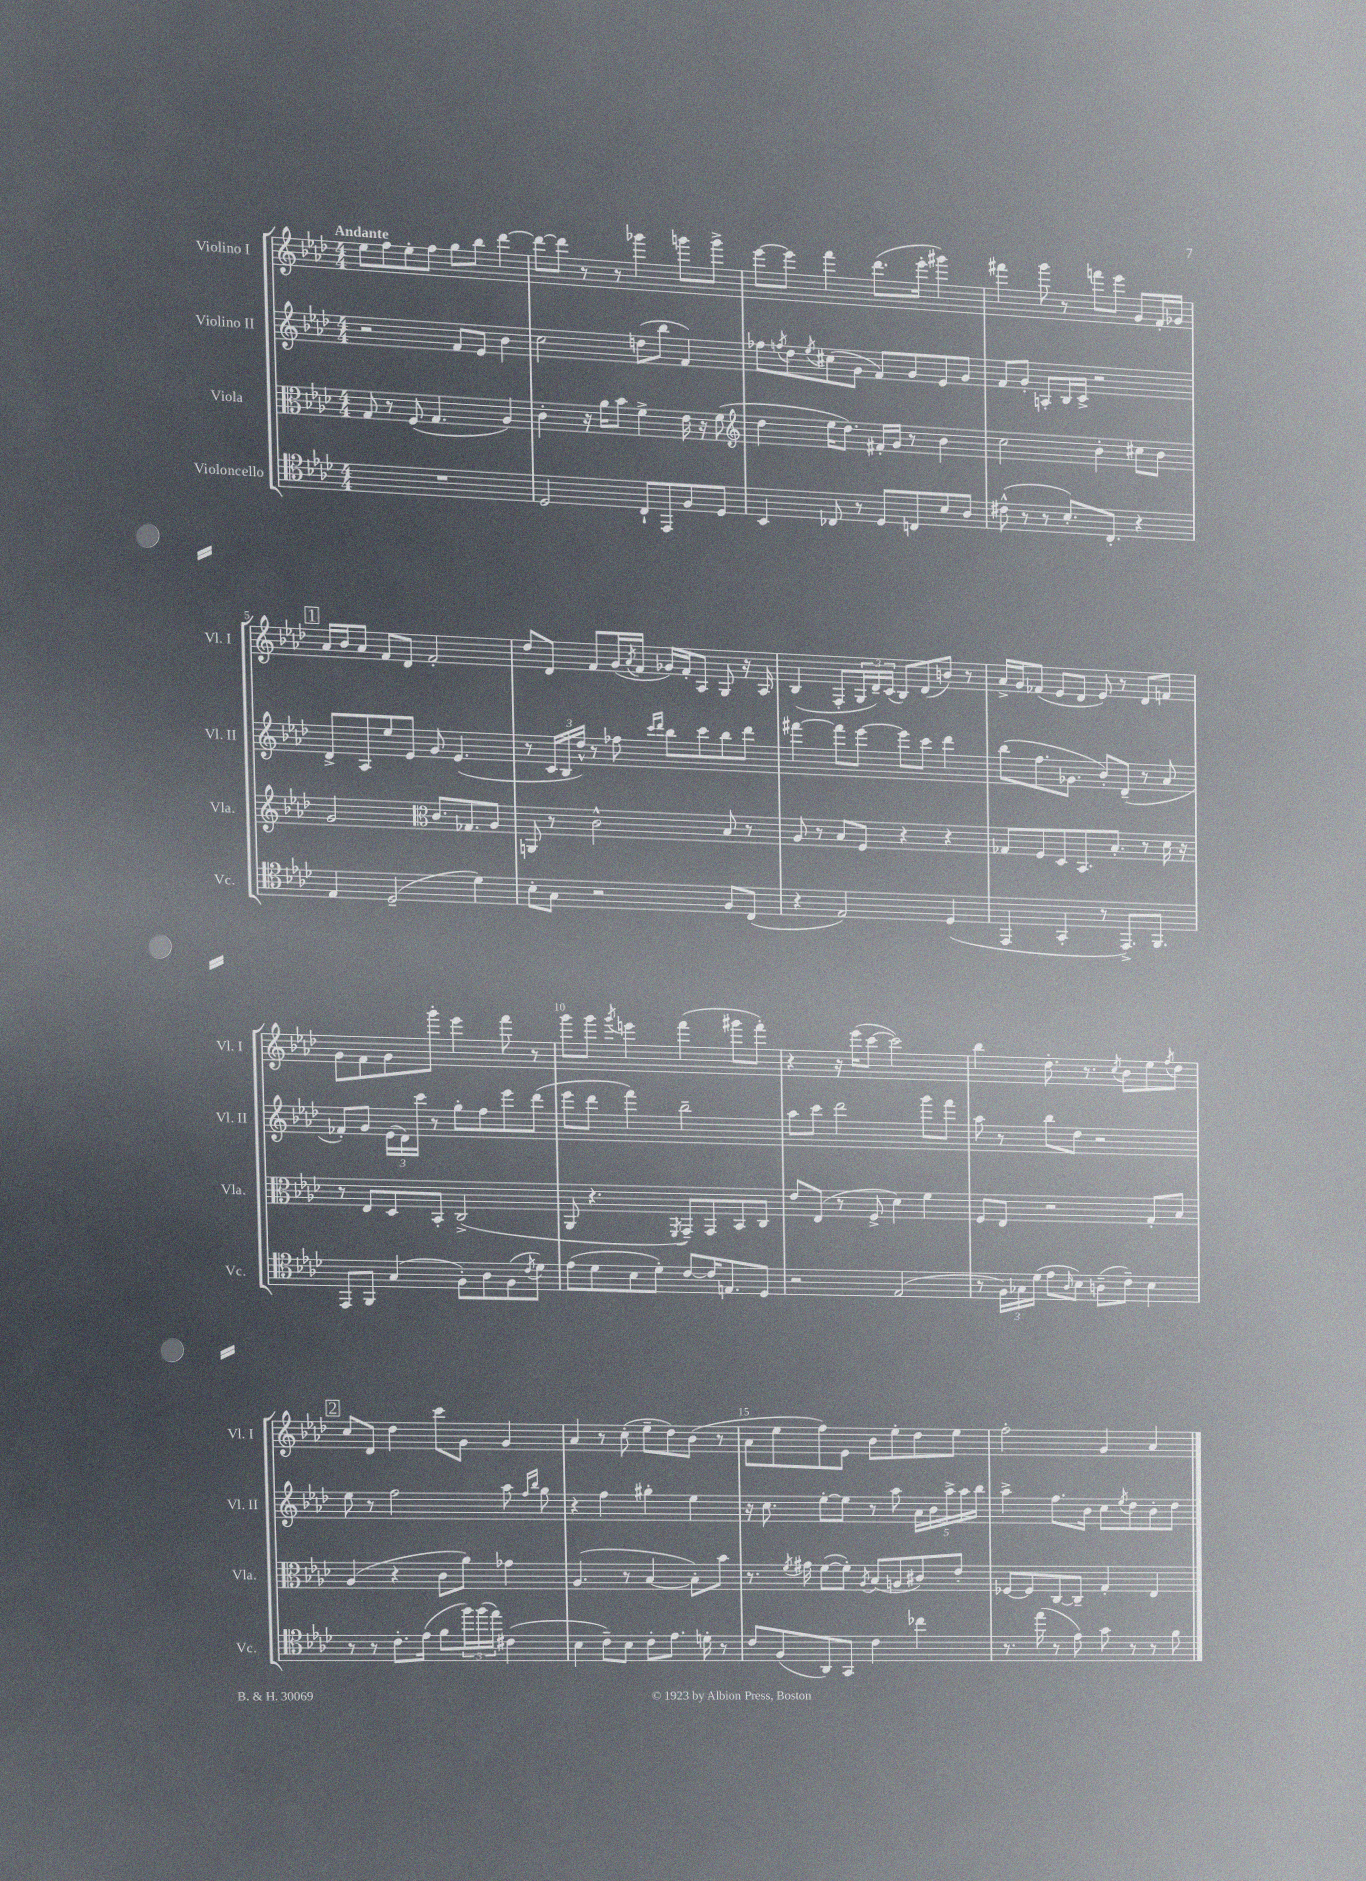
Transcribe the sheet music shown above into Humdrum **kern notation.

**kern	**kern	**kern	**kern
*staff4	*staff3	*staff2	*staff1
*clefC4	*clefC3	*clefG2	*clefG2
*k[b-e-a-d-]	*k[b-e-a-d-]	*k[b-e-a-d-]	*k[b-e-a-d-]
*M4/4	*M4/4	*M4/4	*M4/4
1r	8G	2r	8ee-
.	8r	.	8ff
.	(8F	.	8ee-'
.	4.G	.	8ff
.	.	8f	8gg
.	.	8e-	8bb-
.	4A-)	4b-	[4ddd-
=	=	=	=
2D-	4c'	2cc	8ddd-_
.	.	.	8ddd-]
.	16r	.	8r
.	16a-	.	.
.	8b-	.	8r
8C`	4f^	(8dd	4ggg-
8EE-	.	8bb-	.
8F	16e-	4f)	8ggg
.	16r	.	.
8D-	(8f	.	8ggg^
=	=	=	=
*	*clefG2	*	*
4BB-	4dd-	8ff-	[8eee-
.	.	8qff	.
.	.	8dd-	8eee-]
.	.	8qee-	.
8C-	16ee-	(8cc#	4fff
.	8.dd-)	.	.
8r	.	8g	.
8D-	16f#'	8f)	(8.ddd-
.	16g	.	.
8C	8r	8g	.
.	.	.	16eee-'
8B-	4b-	8e-	4ggg#)
8A-	.	8g	.
=	=	=	=
(8c#^^	2cc	8f	4fff#
8r	.	8g'	.
8r	.	8A'	8ggg
8.B-')	.	16B-	8r
.	.	16c^	.
.	4b-'	2r	8fff
8.C'	.	.	.
.	.	.	8eee-
4r	8cc#	.	8g
.	8b-	.	16f'
.	.	.	16g-
=	=	=	=
4E-	2g	8d-^	16a-
.	.	.	16b-
.	.	8A-	8a-
(2D-~	.	8ee-	8f
.	.	8e-	8d-
*	*clefC3	*	*
.	8.c	8g	2f'
.	.	(4.e-	.
.	8.G-	.	.
4d-)	.	.	.
.	8A-	.	.
=	=	=	=
8B-'	8AA	8r	8dd-
8G	8r	24c	8d-
.	.	24B-	.
.	.	24dd-^^)	.
2r	2c^^	8r	8f
.	.	8ff-	(16g
.	.	.	8qa-
.	.	.	16f
.	.	16qqccc	.
.	.	16qqddd-	.
.	.	8bb-	16g-)
.	.	.	16f'
.	.	8ccc	8A-
8F	8B-	8bb-	8G
(8C	8r	8ddd-	16r
.	.	.	16A-
=	=	=	=
4r	8A-	[4fff#	(4B-
.	8r	.	.
2E-)	8B-	8fff#]	8F'
.	8F	[8eee-	24G
.	.	.	24d-~)
.	.	.	(24c
.	4r	8eee-]	8B-)
.	.	8ccc	(8d-
(4D-	4r	4ddd-	8b)
.	.	.	8r
=	=	=	=
4EE-	8G-	(8bb-	16a-^
.	.	.	16g
.	8F	8.ff	(8f-
4GG'	8D-	.	8e-
.	.	8.g-	.
.	8.BB-	.	8d-
8r	.	8b-')	8e-)
.	8.B-'	.	.
8.EE-^)	.	(8d-~	8r
.	8r	8r	8d-
8.FF	.	.	.
.	16d-	8a-	8f
.	16r	.	.
=	=	=	=
8EE-	8r	8f-')	8g
8FF	8E-	8g	8f
(4G	8D-	(24e-	8g
.	.	24d-)	.
.	.	24ccc	.
.	8BB-'	8r	8ggg'
8F')	(2C^	8gg'	4eee-
8A-	.	8ff	.
(8F	.	8eee-	8fff
8qc	.	.	.
8d-)	.	(8ddd-	8r
=	=	=	=
(8e-	8AA-	8eee-	8ggg
8d-	4.r	8ddd-	8ggg
.	.	.	8qggg
8B-	.	4fff)	4eee
8d-')	.	.	.
.	8qFF	.	.
[8c	8GG~)	2bb-~	(4fff
16c]	8GG	.	.
8.E	.	.	.
.	8BB-	.	8ggg#
8D-	8C	.	8fff')
=	=	=	=
2r	8e-	8aa-	4r
.	(8E-	8ccc	.
.	8r	2ddd-	16r
.	.	.	(16eee-
.	8F^	.	[8ccc
(2E-	4d-)	.	2ccc])
.	4f	8ggg	.
.	.	8fff	.
=	=	=	=
8r	8F	8aa-	4bb-
24F)	8E-	8r	.
24G-	.	.	.
(24d-	.	.	.
8e-	2r	8bb-	8.dd-'
16qqA-	.	.	.
8B-)	.	8dd-	.
.	.	.	8.r
(8A~	.	2r	.
.	.	.	8qcc
8c~)	.	.	8b-
4B-	8G'	.	8ee-
.	.	.	8qff
.	8B-	.	8dd-
=	=	=	=
8r	(4A-	8ee-	8cc
8r	.	8r	8d-
8.c'	4r	2ff	4dd-
(16e-	.	.	.
8f	8c	.	8ccc
24ff)	8a-)	.	8g
(24ff	.	.	.
24ee-)	.	.	.
(4c#	4g-	8aa-	4g
.	.	16qqff	.
.	.	16qqbb-	.
.	.	8gg	.
=	=	=	=
4B-	(4.A-	4r	4a-
8c~)	.	4ff	8r
8B-	8r	.	(8cc'
8c'	[4B-	4gg#'	8ee-~
8.e-	.	.	8dd-)
.	8B-'])	4ee-	(8b-
16d'	.	.	.
8r	8b-	.	8r
=	=	=	=
8c	8.r	16r	8a-
.	.	8.cc	.
(8F	.	.	8ee-
.	8qf	.	.
.	16g#	.	.
8AA-)	([8f	[8ee-'	8ff)
8GG	8f'])	8ee-]	8e-
.	8qA-	.	.
4c	(8B-	8r	8b-
.	8A	8aa-	8ee-'
4cc-	8c#)	20a-	8dd-
.	.	20b-	.
.	.	20aa-^	.
.	8e-'	.	8ee-
.	.	20aa-	.
.	.	20bb-	.
=	=	=	=
8.r	[8F-	4aa-^	2ff'
.	8F-]	.	.
(16ee-	.	.	.
8r	[8C	8.ff	.
8e-)	8C~]	.	.
.	.	16b-	.
8g	4G'	8cc	4g
.	.	8qee-	.
8r	.	8dd-	.
8r	4E-	8b-'	4a-
8f	.	8dd-	.
==	==	==	==
*-	*-	*-	*-
